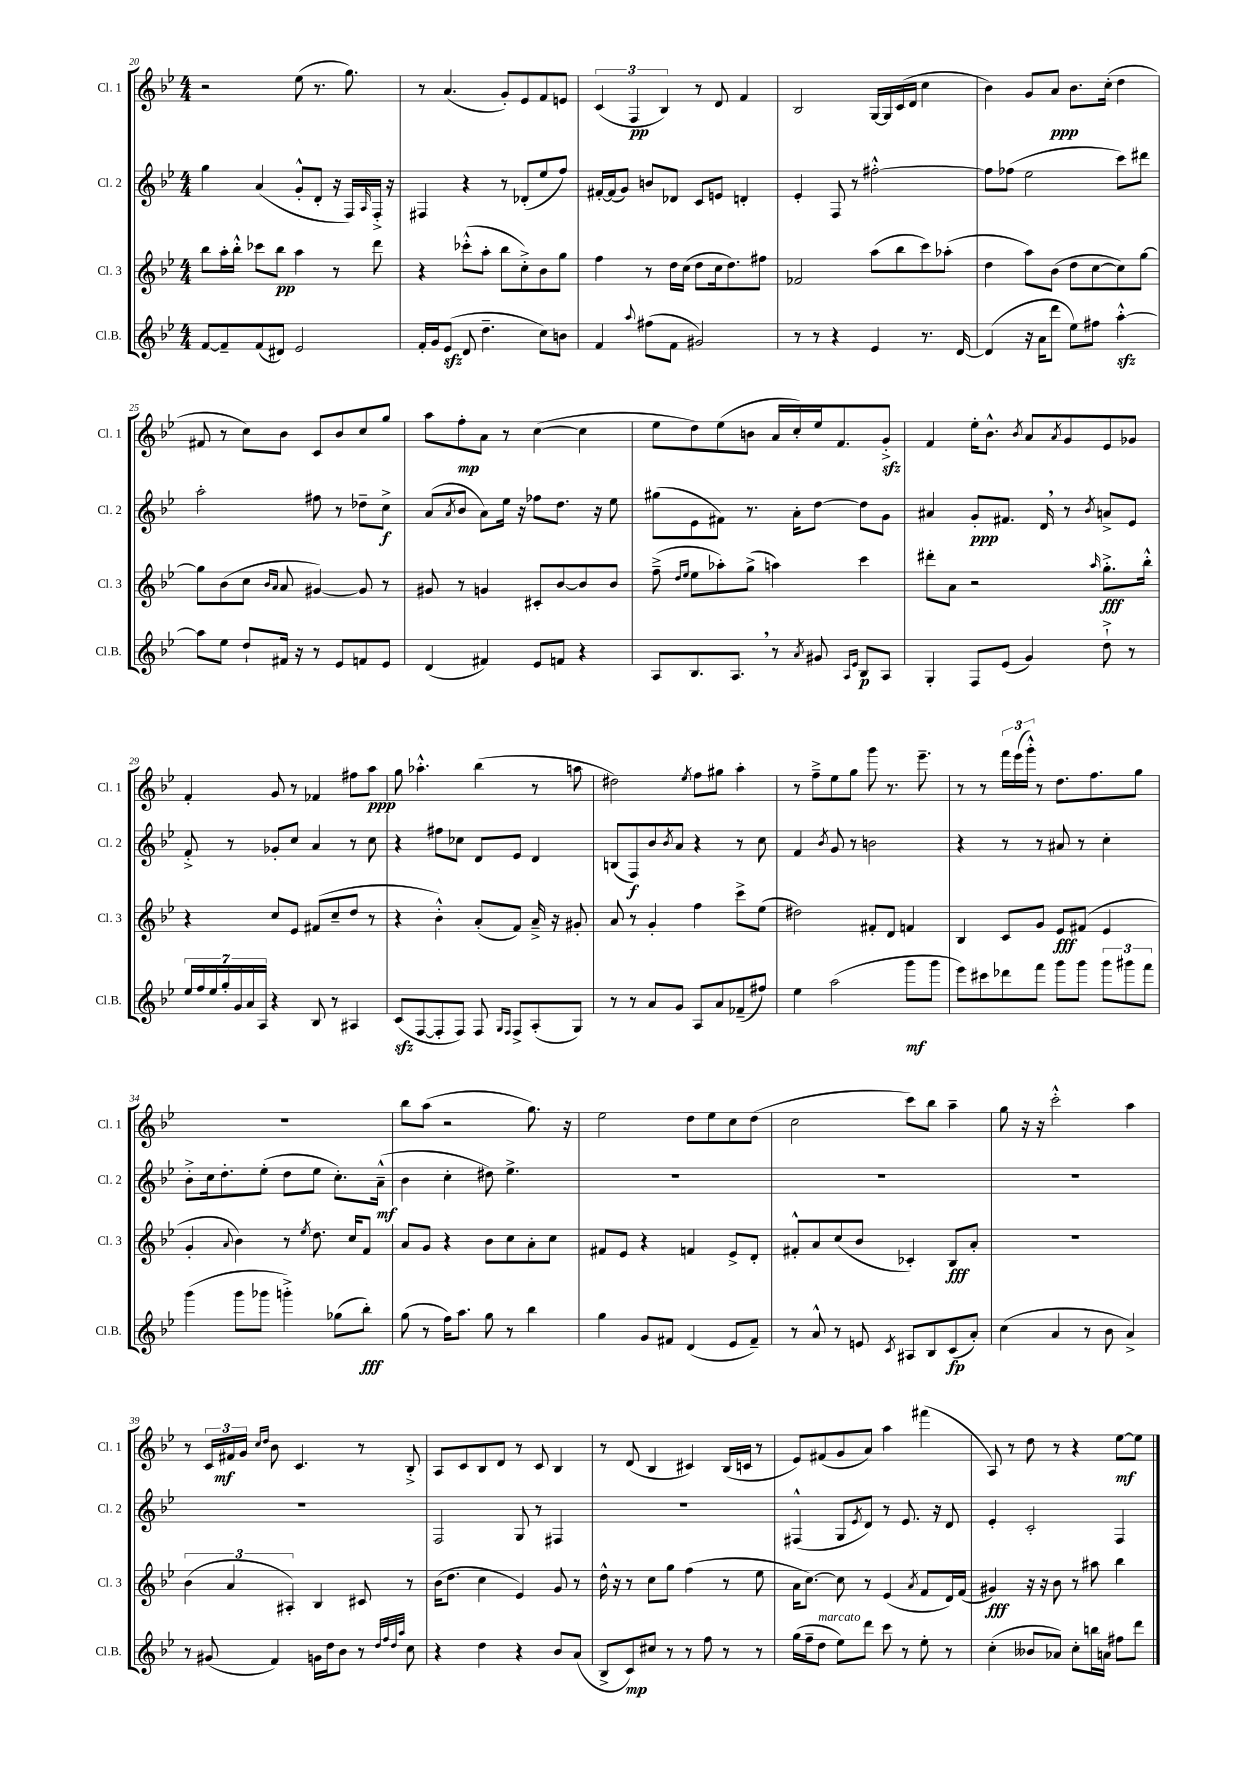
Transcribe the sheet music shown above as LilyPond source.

<<
\new StaffGroup <<
\new Staff = "s0" \with { instrumentName = "Cl. 1" shortInstrumentName = "Cl. 1" } {
    \clef treble \key bes \major \numericTimeSignature \time 4/4
    r2 ees''8( r8. g''8.) |
    r8 a'4.( g'8-.) ees'8 f'8 e'8 |
    \tuplet 3/2 { c'4( f4\pp bes4) } r8 d'8 f'4 |
    bes2 g16~ g16 c'16( d'16 c''4 |
    bes'4) g'8 a'8\ppp bes'8. c''16-.( d''4 |
    fis'8 r8 c''8) bes'8 c'8 bes'8 c''8 g''8 |
    a''8 f''8-.\mp a'8 r8 c''4~( c''4 |
    ees''8 d''8) ees''8( b'8 a'16 c''16-.) ees''16 f'8. g'8-.->\sfz |
    f'4 ees''16-. bes'8.-^ \acciaccatura { bes'8 } a'8 \acciaccatura { a'8 } g'8 ees'8 ges'8 |
    f'4-. g'8 r8 fes'4 fis''8 a''8\ppp |
    g''8 aes''4.-.-^ bes''4( r8 a''8 |
    dis''2) \acciaccatura { ees''8 } f''8 gis''8 a''4-. |
    r8 f''8---> ees''8 g''8 g'''8 r8. ees'''8.-- |
    r8 r8 \tuplet 3/2 { f'''16 ees'''16( g'''16-.-^) } r8 d''8. f''8. g''8 |
    R1 |
    bes''8 a''8( r2 g''8.) r16 |
    ees''2 d''8 ees''8 c''8 d''8( |
    c''2 c'''8) bes''8 a''4-- |
    g''8 r16 r16 c'''2-.-^ a''4 |
    r8 \tuplet 3/2 { c'16 fis'16\mf g'16 } \grace { c''16 d''16 } bes'8 c'4. r8 bes8-.-> |
    a8 c'8 bes8 d'8 r8 c'8 bes4 |
    r8 d'8( bes4 cis'4) bes16( c'16 r8 |
    ees'8) fis'8( g'8 a'8) a''4 fis'''4( |
    a8) r8 d''8 r8 r4 ees''8~\mf ees''8 \bar "|." |
}
\new Staff = "s1" \with { instrumentName = "Cl. 2" shortInstrumentName = "Cl. 2" } {
    \clef treble \key bes \major \numericTimeSignature \time 4/4
    g''4 a'4( g'8-.-^ d'8-. r16 f16) \grace { a16 } f16-.-> r16 |
    fis4 r4 r8 des'8-.( ees''8 f''8) |
    fis'16~-. fis'16( g'8) b'8 des'8 c'8 e'8 d'4-. |
    ees'4-. f8 r8 fis''2~-.-^ |
    fis''8 fes''8( ees''2 c'''8) dis'''8 |
    a''2-. fis''8 r8 des''8-- c''8->\f |
    a'8( \acciaccatura { a'8 } bes'8 a'8) ees''16 r16 fes''8 d''8. r16 ees''8 |
    gis''8( ees'8 fis'8) r8. a'16-. d''8~ d''8 g'8 |
    ais'4 g'8-.\ppp fis'8. d'16 \breathe r8 \acciaccatura { bes'8 } a'8-> ees'8 |
    f'8-.-> r8 ges'8-. c''8 a'4 r8 c''8 |
    r4 fis''8 ces''8 d'8 ees'8 d'4 |
    b8( f8\f) bes'8 \acciaccatura { bes'8 } a'8 r4 r8 c''8 |
    f'4 \acciaccatura { bes'8 } g'8 r8 b'2 |
    r4 r8 r8 ais'8 r8 c''4-. |
    bes'8-.-> c''16 d''8.-. ees''8-.( d''8 ees''8 c''8.-.) a'16---^\mf( |
    bes'4 c''4-. dis''8) ees''4.-> |
    R1 |
    R1 |
    R1 |
    R1 |
    f2 g8 r8 fis4 |
    R1 |
    fis4-^( g8 \acciaccatura { ees'8 } d'8) r8 ees'8. r16 d'8 |
    ees'4-. c'2-. f4 \bar "|." |
}
\new Staff = "s2" \with { instrumentName = "Cl. 3" shortInstrumentName = "Cl. 3" } {
    \clef treble \key bes \major \numericTimeSignature \time 4/4
    bes''8 a''16-. bes''16-.-^ ces'''8 bes''8\pp a''4 r8 d'''8 |
    r4 ces'''8-.-^( a''8-. bes''8 c''8-.->) bes'8 g''8 |
    f''4 r8 d''16 c''16( d''8 c''16 d''8.) fis''8 |
    fes'2 a''8( bes''8 c'''8) aes''8-.( |
    d''4 a''8) bes'8( d''8 c''8~ c''8) g''8~ |
    g''8 bes'8( c''8 \grace { bes'16 a'16 } a'8 gis'4~) gis'8 r8 |
    gis'8 r8 g'4 cis'8-. bes'8~ bes'8 bes'8 |
    f''8--->( \grace { d''16 ees''16 } ees''8 aes''8-.) g''8->( a''4) c'''4 |
    dis'''8-. a'8 r2 \grace { a''16 } g''8.-.->\fff bes''16-.-^ |
    r4 c''8 ees'8 fis'8( c''8-- d''8 r8 |
    r4 bes'4-.-^) a'8-.( f'8) a'16---> r16 gis'8-. |
    a'8 r8 g'4-. f''4 c'''8-> ees''8( |
    dis''2) fis'8-. d'8 f'4 |
    bes4 c'8 g'8 ees'8\fff fis'8( ees'4 |
    g'4-. \appoggiatura { a'8 } bes'4) r8 \acciaccatura { ees''8 } d''8. c''16 f'8 |
    a'8 g'8 r4 bes'8 c''8 a'8-. c''8 |
    fis'8 ees'8 r4 f'4 ees'8-> d'8-. |
    fis'8-.-^ a'8 c''8( bes'8 ces'4-.) bes8\fff a'8-. |
    R1 |
    \tuplet 3/2 { bes'4( a'4 ais4-.) } bes4 cis'8 r8 |
    bes'16( d''8. c''4 ees'4) g'8 r8 |
    d''16-^ r16 r8 c''8 g''8 f''4( r8 ees''8 |
    a'16 c''8.~) c''8 r8 ees'4( \acciaccatura { a'8 } f'8 d'16) f'16( |
    gis'4\fff) r16 r16 bes'8 r8 ais''8 bes''4 \bar "|." |
}
\new Staff = "s3" \with { instrumentName = "Cl.B." shortInstrumentName = "Cl.B." } {
    \clef treble \key bes \major \numericTimeSignature \time 4/4
    f'8~ f'8-- f'8( dis'8) ees'2 |
    f'16-. g'16 ees'8\sfz( d'8 d''4.-- c''8) b'8 |
    f'4 \appoggiatura { a''8 } fis''8( f'8 gis'2) |
    r8 r8 r4 ees'4 r8. d'16~ |
    d'4( r16 a'16 d'''8 ees''8) fis''8 a''4~-.-^\sfz |
    a''8 ees''8 d''8-! fis'16 r16 r8 ees'8 f'8 ees'8 |
    d'4( fis'4) ees'8 f'8 r4 |
    a8 bes8. a8. \breathe r8 \acciaccatura { a'8 } gis'8 \grace { a16 ees'16 } bes8\p a8 |
    g4-. f8 ees'8( g'4) d''8-!-> r8 |
    \tuplet 7/4 { ees''16 f''16 ees''16 g''16-. g'16 a'16 a16 } r4 bes8 r8 ais4 |
    c'8\sfz( f8~ f8-. f8) f8 \grace { g16 f16 } f8-> a8-.( g8) |
    r8 r8 a'8 g'8 a8 a'8 fes'8--( fis''8) |
    ees''4 a''2( g'''8\mf g'''8 |
    ees'''8) cis'''8 des'''8 f'''8 g'''8 g'''8 \tuplet 3/2 { g'''8 gis'''8 f'''8 } |
    g'''4( g'''8 ges'''8 g'''4-.->) ges''8( bes''8-.\fff) |
    g''8( r8 f''16) a''8. g''8 r8 bes''4 |
    g''4 g'8 fis'8 d'4( ees'8 fis'8--) |
    r8 a'8-^ r8 e'8 \acciaccatura { c'8 } ais8 bes8 c'8\fp( a'8-.) |
    c''4( a'4 r8 bes'8 a'4->) |
    r8 gis'8( f'4) g'16 d''16 bes'8 r8 \grace { d''32 f''32 d''32 a''32 } c''8 |
    r4 d''4 r4 bes'8 a'8( |
    bes8-> c'8\mp) cis''8 r8 r8 f''8 r8 r8 |
    g''16( f''16-- d''8^\markup { \italic "marcato" } ees''8) d'''8 c'''8 r8 ees''8-. r8 |
    c''4-.( beses'8 aes'8) c''8-. b''16 a'16 fis''8 d'''8 \bar "|." |
}
>>
>>
\layout { \context { \Score currentBarNumber = #20 } }
